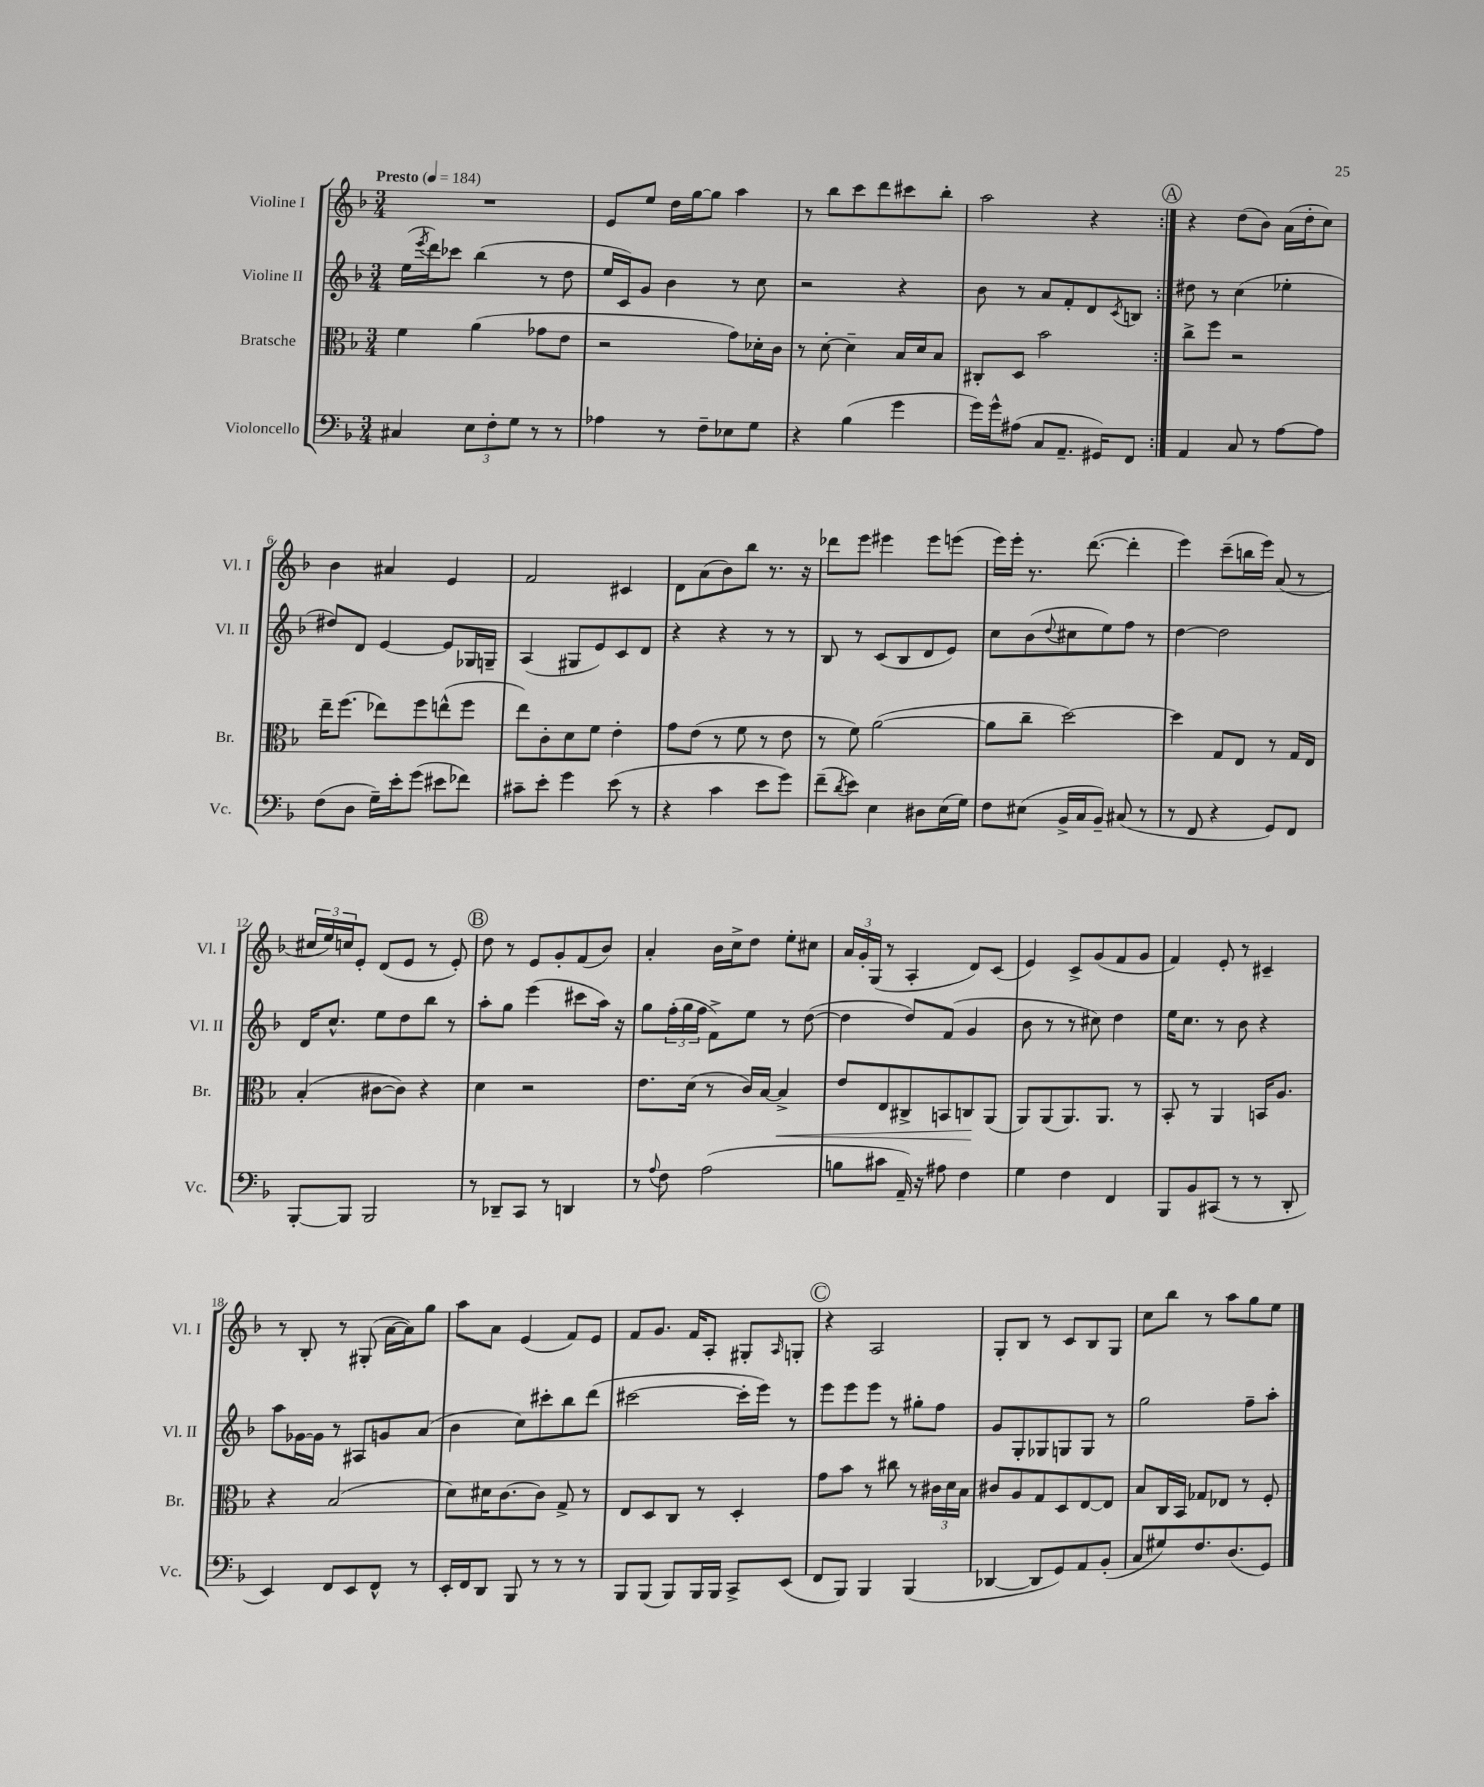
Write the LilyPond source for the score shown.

<<
\new StaffGroup <<
\new Staff = "s0" \with { instrumentName = "Violine I" shortInstrumentName = "Vl. I" } {
    \clef treble \key f \major \numericTimeSignature \time 3/4 \tempo "Presto" 4 = 184
    \repeat volta 2 { R2. |
    e'8 e''8 d''16 g''16~ g''8 a''4 |
    r8 bes''8 c'''8 d'''8 cis'''8 bes''8-. |
    a''2 r4 | }
    \mark \markup { \circle "A" } r4 d''8( bes'8) a'16( d''16-. c''8) |
    bes'4 ais'4 e'4 |
    f'2 cis'4 |
    d'8 a'8( bes'8) bes''8 r8. r16 |
    des'''8 e'''8 eis'''4 eis'''8 e'''8( |
    e'''16) e'''16-. r8. d'''8.~( d'''4-. |
    e'''4) c'''8--( b''16 e'''16) a'8( r8 |
    \tuplet 3/2 { cis''16 e''16) c''16 } e'8-. d'8( e'8 r8 e'8-.) |
    \mark \markup { \circle "B" } d''8 r8 e'8 g'8-. f'8( bes'8) |
    a'4-. bes'16 c''16-> d''8 e''8-. cis''8 |
    \tuplet 3/2 { a'16 g'16-. g16( } r8 a4-. d'8) c'8( |
    e'4) c'8-> g'8( f'8 g'8 |
    f'4) e'8-. r8 cis'4-- |
    r8 bes8-. r8 gis8-.( a'16~ a'16) g''8 |
    a''8 a'8 e'4( f'8) e'8 |
    f'8 g'8. f'16 a8-. gis8-. \grace { a16 } g8-. |
    \mark \markup { \circle "C" } r4 a2 |
    g8-. bes8 r8 c'8 bes8 g8 |
    c''8 bes''8 r8 a''8 g''8 e''8 \bar "|." |
}
\new Staff = "s1" \with { instrumentName = "Violine II" shortInstrumentName = "Vl. II" } {
    \clef treble \key f \major \numericTimeSignature \time 3/4
    \repeat volta 2 { e''16( \acciaccatura { e'''8 } d'''16) ces'''8 bes''4( r8 d''8 |
    e''16 c'16) g'8 bes'4 r8 c''8 |
    r2 r4 |
    bes'8 r8 a'8 f'8-. d'8 \acciaccatura { c'8 } b8 | }
    \mark \markup { \circle "A" } dis''8 r8 c''4( ees''4-. |
    dis''8) d'8 e'4~ e'8 ges16 g16-- |
    a4( gis8 e'8) c'8 d'8 |
    r4 r4 r8 r8 |
    bes8 r8 c'8( bes8 d'8 e'8) |
    c''8 bes'8( \appoggiatura { d''8 } cis''8 e''8) f''8 r8 |
    d''4~ d''2 |
    d'16 c''8.-^ e''8 d''8 bes''8 r8 |
    \mark \markup { \circle "B" } a''8-. g''8 e'''4( cis'''8 a''16) r16 |
    g''8 \tuplet 3/2 { f''16-.( g''16 f''16 } f'8->) e''8 r8 d''8~( |
    d''4 d''8) f'8( g'4 |
    bes'8 r8 r8 cis''8) d''4 |
    e''16 c''8. r8 bes'8 r4 |
    a''8 ges'16~ ges'16 r8 ais8 g'8 a'8( |
    bes'4 c''8) cis'''8-. bes''8 d'''8( |
    cis'''2~ cis'''16-. e'''16) r8 |
    \mark \markup { \circle "C" } e'''8 e'''8 e'''8 r8 gis''8-. f''8 |
    g'8 g8-. ges8 g8 g8 r8 |
    g''2 f''8-- a''8-. \bar "|." |
}
\new Staff = "s2" \with { instrumentName = "Bratsche" shortInstrumentName = "Br." } {
    \clef alto \key f \major \numericTimeSignature \time 3/4
    \repeat volta 2 { f'4 a'4( ges'8 e'8 |
    r2 g'8) des'16-. c'16 |
    r8 d'8~-. d'4-- bes16 d'16 bes8 |
    cis8-. d8 bes'2 | }
    \mark \markup { \circle "A" } c''8-> f''8 r2 |
    e''16-- f''8.( ees''8) f''8 e''8-^( f''8 |
    e''8) c'8-. d'8 f'8 e'4-. |
    g'8 e'8( r8 f'8 r8 e'8 |
    r8 f'8) a'2~( |
    a'8 c''8-- d''2~) |
    d''4 g8 e8 r8 g16 e16 |
    bes4-.( cis'8~ cis'8) r4 |
    \mark \markup { \circle "B" } d'4 r2 |
    e'8. d'16( r8 c'16) bes16~ bes4->\< |
    e'8 e8 cis8-> b,8 c8\! a,8( |
    a,8) a,8( a,8.) a,8. r8 |
    bes,8-. r8 a,4 b,16 a8. |
    r4 bes2( |
    d'8) dis'16 c'8.~ c'8 g8-> r8 |
    e8 d8 c8 r8 d4-. |
    \mark \markup { \circle "C" } g'8 bes'8 r8 cis''8 r8 \tuplet 3/2 { cis'16 d'16 bes16 } |
    cis'8 a8 g8 d8 e8~ e8 |
    bes8 c16 bes,16 ges8 ees8 r8 f8-. \bar "|." |
}
\new Staff = "s3" \with { instrumentName = "Violoncello" shortInstrumentName = "Vc." } {
    \clef bass \key f \major \numericTimeSignature \time 3/4
    \repeat volta 2 { cis4 \tuplet 3/2 { e8 f8-. g8 } r8 r8 |
    aes4 r8 f8-- ees8 g8 |
    r4 bes4( g'4 |
    g'16) g'16-^ ais8( c8 a,8.-- gis,16) f,8 | }
    \mark \markup { \circle "A" } a,4 c8 r8 a8~ a8 |
    f8( d8 g16--) e'16-. g'8( eis'8 fes'8) |
    cis'8-- e'8-. g'4 e'8( r8 |
    r4 c'4 e'8 g'8) |
    f'8--( \acciaccatura { d'8 } e'8) e4 dis8 e16( g16) |
    f8 eis8( bes,16-> c16 bes,8--) cis8( r8 |
    r8 f,8 r4 g,8) f,8 |
    bes,,8~-. bes,,8 bes,,2 |
    \mark \markup { \circle "B" } r8 des,8-- c,8 r8 d,4 |
    r8 \appoggiatura { a8 } f8 a2( |
    b8 cis'8 a,16--) r16 ais8 f4 |
    g4 f4 f,4 |
    bes,,8 bes,8 cis,8( r8 r8 d,8-. |
    e,4) f,8 e,8 f,8-^ r8 |
    e,16-. f,16 d,8 bes,,8 r8 r8 r8 |
    bes,,8 bes,,8( bes,,8) bes,,16 bes,,16 c,8-> e,8( |
    \mark \markup { \circle "C" } f,8 bes,,8) bes,,4 bes,,4( |
    des,4~ des,8 g,8) a,8 bes,8-.( |
    c8 gis8) f8. d8.( g,8) \bar "|." |
}
>>
>>
